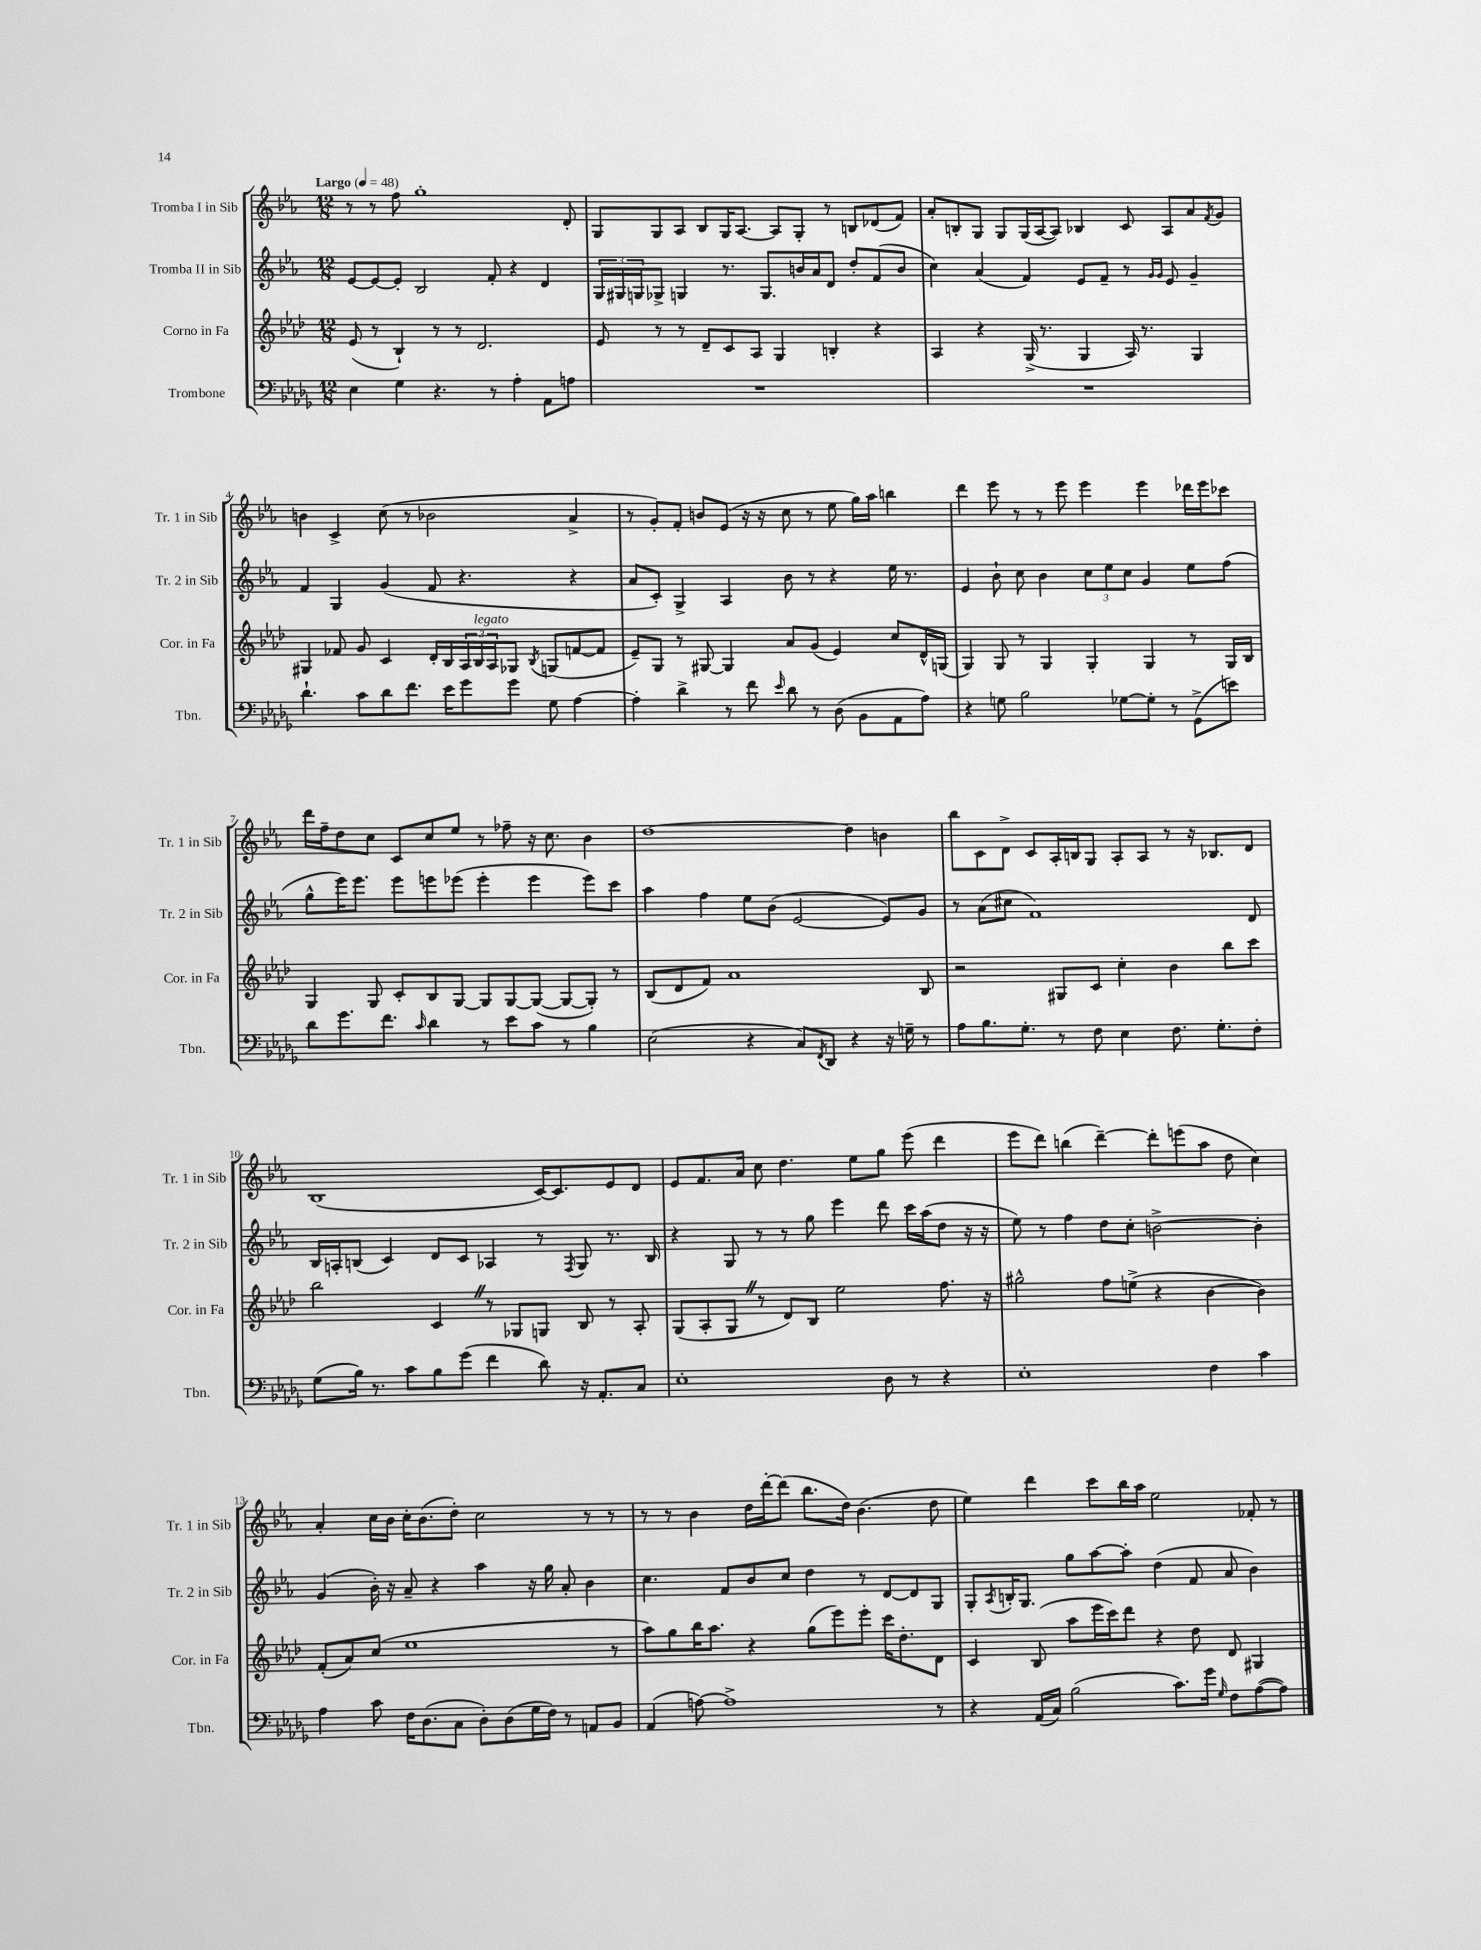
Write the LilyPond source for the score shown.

<<
\new StaffGroup <<
\new Staff = "s0" \with { instrumentName = "Tromba I in Sib" shortInstrumentName = "Tr. 1 in Sib" } {
    \clef treble \key ees \major \numericTimeSignature \time 12/8 \tempo "Largo" 4 = 48
    r8 r8 f''8 g''1-. d'8-. |
    g8 g8 aes8 bes8 g16 aes8.~ aes8 g8-. r8 b8 des'8( f'8) |
    aes'8-. b8-. g8 g8 g16( aes16~ aes8) bes4 c'8 aes8 aes'8 \acciaccatura { f'8 } g'8 |
    b'4 c'4-> c''8( r8 bes'2 aes'4-> |
    r8 g'8-.) f'8-. b'8 ees'8( r16 r16 c''8 r8 ees''8 g''16) aes''16 b''4 |
    d'''4 ees'''8 r8 r8 ees'''8 ees'''4 ees'''4 des'''16 ees'''16 ces'''8 |
    d'''16 f''16-- d''8 c''8 c'8 c''8 ees''8 r8 fes''8-- r16 c''8. bes'4 |
    d''1~ d''4 b'4 |
    bes''8 c'8 d'8-> c'8 aes16-. b16 g8 aes8-. aes8 r8 r16 bes8. d'8 |
    bes1( c'16~) c'8. ees'8 d'8 |
    ees'8 f'8. aes'16 c''8 d''4. ees''8 g''8 ees'''8( d'''4 |
    ees'''8 d'''8) b''4( d'''4~--) d'''8-. e'''8( aes''8 d''8 c''4) |
    aes'4-. c''16 bes'16 c''16-. bes'8.( d''8-.) c''2 r8 r8 |
    r8 r8 bes'4 d''16 d'''16~-. d'''8( bes''8. d''16) bes'4.( d''8 |
    ees''4) d'''4 c'''8 bes''16 aes''16 ees''2 fes'8-. r8 \bar "|." |
}
\new Staff = "s1" \with { instrumentName = "Tromba II in Sib" shortInstrumentName = "Tr. 2 in Sib" } {
    \clef treble \key ees \major \numericTimeSignature \time 12/8
    ees'8~ ees'8~ ees'8-. bes2 f'8-. r4 d'4 |
    \tuplet 3/2 { g16 gis16 g16 } ges8-> g4 r8. g8. b'16 aes'16 d'8 d''8-. f'8( b'8 |
    c''4) aes'4( f'4) ees'8 f'8-- r8 \grace { g'16 g'16 } ees'8 g'4-- |
    f'4 g4 g'4( f'8 r4. r4 |
    aes'8 c'8-.) g4-> aes4 bes'8 r8 r4 ees''16 r8. |
    ees'4 bes'8-! c''8 bes'4 \tuplet 3/2 { c''8 ees''8 c''8 } g'4 ees''8 f''8( |
    g''8-^ ees'''16) ees'''8. ees'''8 e'''8 ees'''8( ees'''4-. ees'''4 ees'''8) c'''8 |
    aes''4 f''4 ees''8 bes'8( ees'2~ ees'8) g'8 |
    r8 aes'8( cis''8 f'1) d'8 |
    bes16 a16-. b8( c'4) d'8 c'8 aes4 r8 \acciaccatura { f8 } g8 r8. b16 |
    r4 g8 r8 r8 g''8 ees'''4 d'''8 c'''16 aes''16( d''8 r16 r16 |
    ees''8) r8 f''4 d''8 c''8-. b'2~-> b'4-. |
    g'4( bes'16-.) r16 aes'8-- r4 aes''4 r16 g''16 aes'8-. bes'4 |
    c''4. f'8 bes'8 c''8 d''4 r8 d'8~ d'8 g8 |
    g8-. \acciaccatura { aes8 } b16-. g8. g''8 aes''8~ aes''8-. d''4( f'8 aes'8 bes'4) \bar "|." |
}
\new Staff = "s2" \with { instrumentName = "Corno in Fa" shortInstrumentName = "Cor. in Fa" } {
    \clef treble \key aes \major \numericTimeSignature \time 12/8
    ees'8( r8 bes4-!) r8 r8 des'2. |
    ees'8 r8 r8 des'8-- c'8 aes8 g4 b4-. r4 |
    aes4 r4 g16->( r8. g4 aes16) r8. g4 |
    gis4 fes'8 g'8 c'4 des'16-. bes16 \tuplet 3/2 { aes16 bes16^\markup { \italic "legato" } aes16 } ges8 \acciaccatura { bes8 } g8( f'8~ f'8 |
    ees'8--) g8 r8 gis8~ gis4 aes'8 g'8( ees'4) c''8 des'16-^ g16( |
    g4) g8 r8 g4 g4-. g4 r8 g16 bes16 |
    g4 g8 c'8-. bes8 g8~ g8 g8~ g8~( g8~ g8-.) r8 |
    bes8( des'8 f'8) aes'1 bes8 |
    r2 gis8 c'8 c''4-. bes'4 bes''8 c'''8 |
    bes''2 c'4 \once \override BreathingSign.text = \markup { \musicglyph "scripts.caesura.straight" } \breathe r8 ges8 g8 bes8 r8 aes8-. |
    g8( aes8-. g8 \once \override BreathingSign.text = \markup { \musicglyph "scripts.caesura.straight" } \breathe r8 des'8) bes8 ees''2 f''8. r16 |
    gis''2-^ f''8 e''8->( r4 bes'4~ bes'4) |
    f'8-.( aes'8) c''8( ees''1 r8 |
    aes''8) g''8 bes''16 aes''8. r4 g''8( ees'''8) ees'''8-. c'''16 des''8.-. des'8 |
    c'4 bes8( aes''8 ees'''16 c'''16) des'''8 r4 des''8 des'8 gis4 \bar "|." |
}
\new Staff = "s3" \with { instrumentName = "Trombone" shortInstrumentName = "Tbn." } {
    \clef bass \key des \major \numericTimeSignature \time 12/8
    ees4 ges4 r4. r8 aes4-. aes,8 a8 |
    R1. |
    R1. |
    des'4.-! c'8 des'8 f'8. ees'16 ges'8 ges'8 ges8 aes4~ |
    aes4-. des'4-> r8 f'8 \grace { ees'16 } des'8 r8 des8( bes,8 aes,8 aes8) |
    r4 g8 bes2 ges8~ ges8-. r8 ges,8->( e'8) |
    des'8 ges'8. f'8. \grace { c'16 } des'4 r8 ees'8 c'8 r8 bes4 |
    ees2( r4 c8) \acciaccatura { f,8 } des,8 r4 r16 g16-- r8 |
    aes8 bes8. ges8.-. r8 f8 ees4 f8. ges8.-. f8-. |
    ges8( bes16) r8. c'8 bes8 ges'8( f'4 des'8) r16 aes,8.-. c8 |
    ees1-. des8 r8 r4 |
    ees1-. f4 c'4 |
    aes4 c'8 f16 des8.( c8 des8-.) des8( ges16 f16) r8 a,8 bes,8 |
    aes,4( a8~) a1-> r8 |
    r4 aes,16( c16) bes2( c'8.) ges'16 \grace { ges16 } f8 aes8~( aes8) \bar "|." |
}
>>
>>
